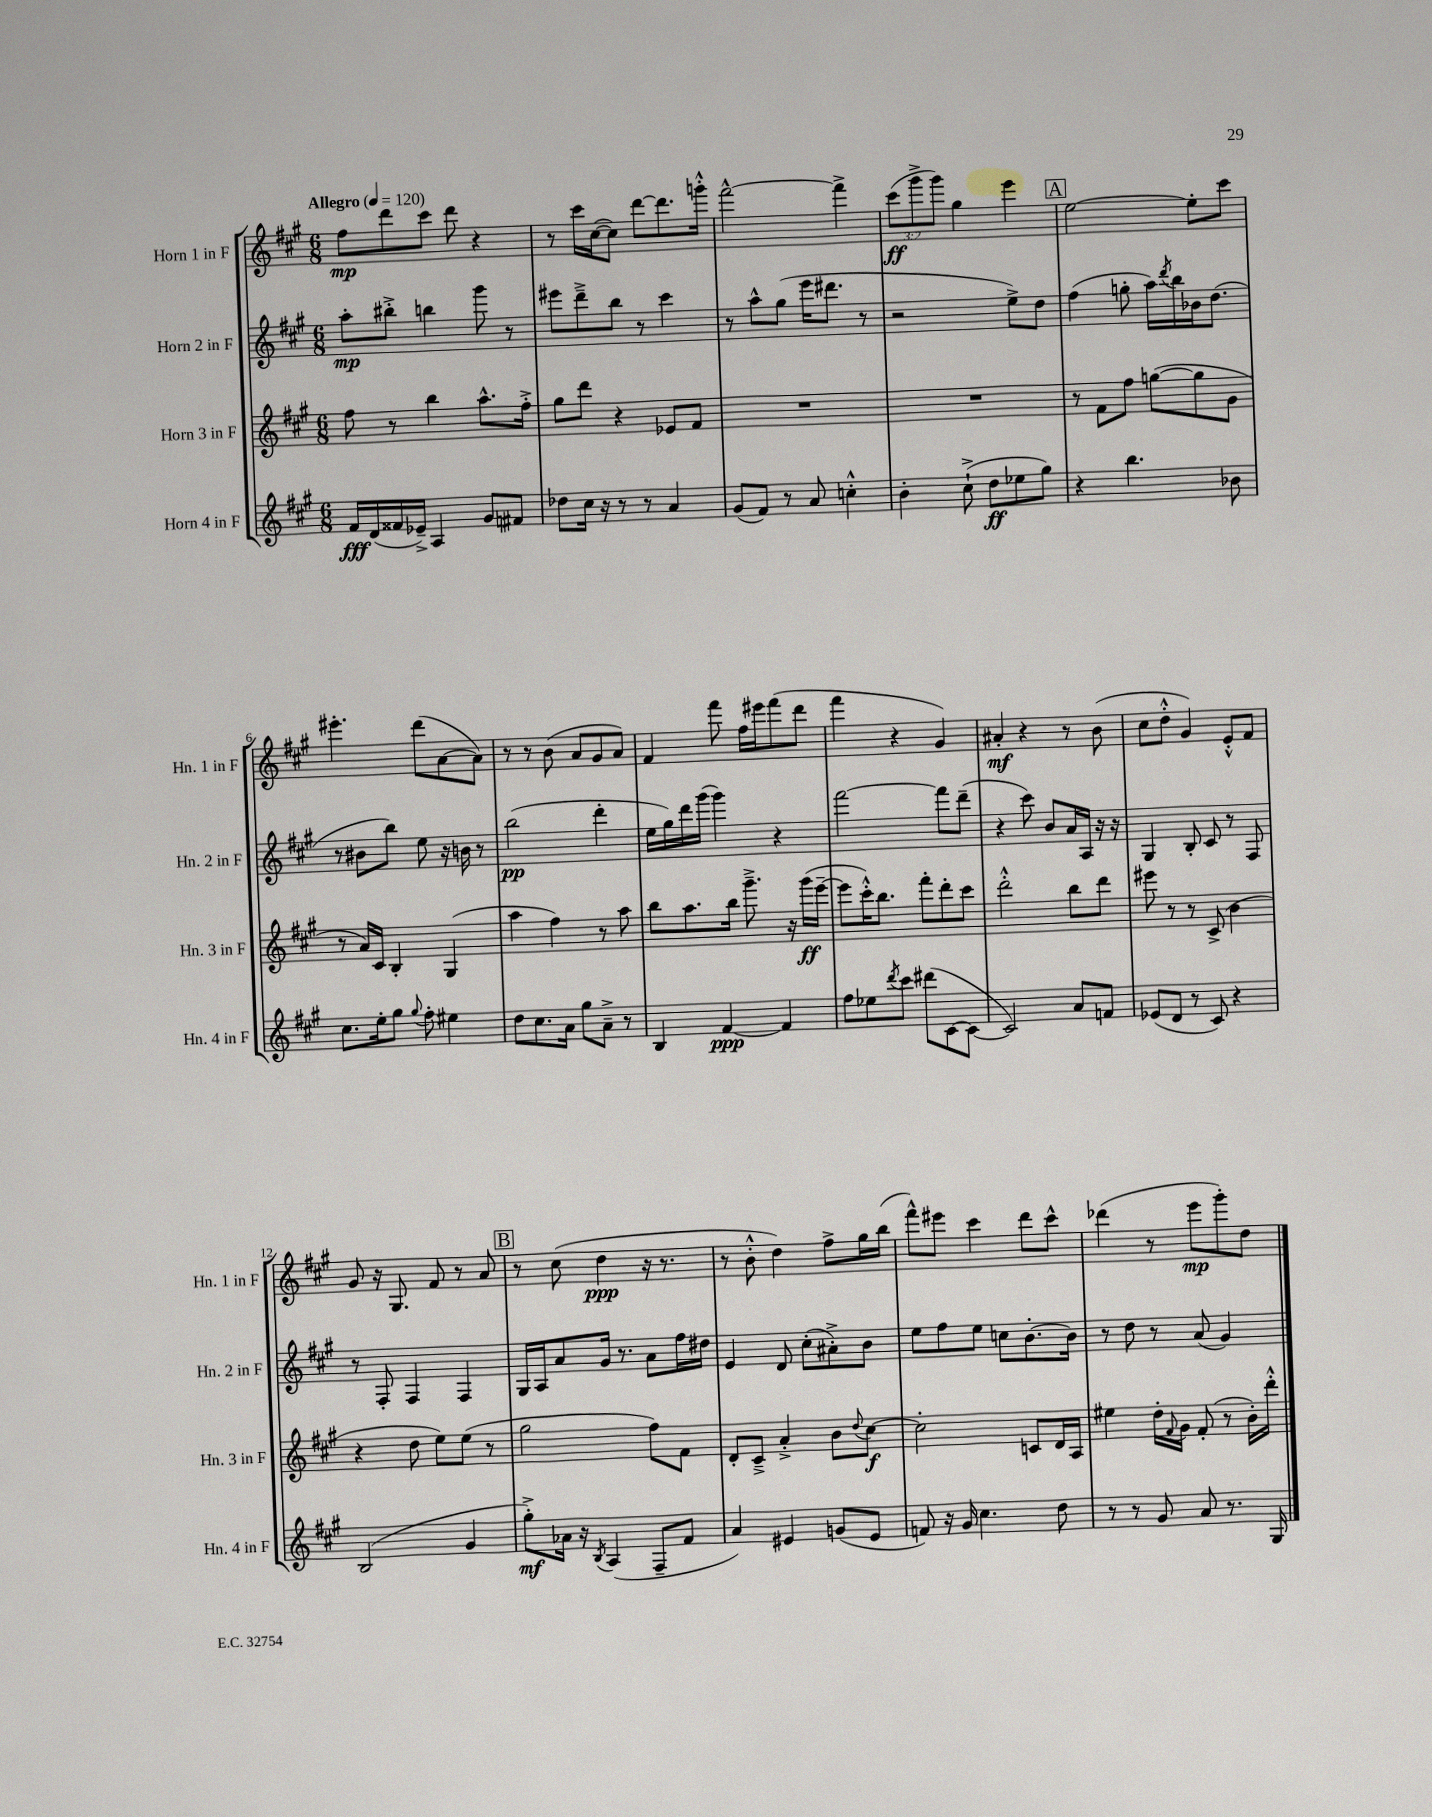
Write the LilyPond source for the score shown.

<<
\new StaffGroup <<
\new Staff = "s0" \with { instrumentName = "Horn 1 in F" shortInstrumentName = "Hn. 1 in F" } {
    \clef treble \key a \major \numericTimeSignature \time 6/8 \override Staff.TupletNumber.text = #tuplet-number::calc-fraction-text \tempo "Allegro" 4 = 120
    fis''8\mp d'''8 cis'''8 d'''8 r4 |
    r8 cis'''16 cis''16~( cis''8) d'''8~ d'''8. g'''16-.-^ |
    fis'''2~-^ fis'''4-> |
    \tuplet 3/2 { cis'''8\ff( gis'''8-> gis'''8) } gis''4 e'''4 |
    \mark \markup { \box "A" } e''2~ e''8-. cis'''8 |
    eis'''4.-. d'''8( a'8~ a'8) |
    r8 r8 b'8( a'8 gis'8 a'8) |
    fis'4 fis'''8 fis''16 eis'''16 fis'''8( d'''8 |
    fis'''4 r4 gis'4) |
    ais'4-.\mf r4 r8 b'8( |
    cis''8 d''8-.-^ gis'4) e'8-.-^ fis'8 |
    gis'8 r16 gis8. fis'8 r8 a'8 |
    \mark \markup { \box "B" } r8 cis''8( d''4\ppp r16 r8. |
    r8 b'8-.-^ d''4) fis''8-> gis''16 b''16( |
    fis'''8-^) eis'''8 cis'''4 d'''8 cis'''8-^ |
    des'''4( r8 e'''8\mp gis'''8-.) d''8 \bar "|." |
}
\new Staff = "s1" \with { instrumentName = "Horn 2 in F" shortInstrumentName = "Hn. 2 in F" } {
    \clef treble \key a \major \numericTimeSignature \time 6/8
    a''8-.\mp bis''8-.-> b''4 gis'''8 r8 |
    eis'''8 d'''8---> b''8 r8 cis'''4 |
    r8 a''8-^ gis''8( e'''16 dis'''8. r8 |
    r2 e''8->) d''8 |
    \mark \markup { \box "A" } fis''4( g''8-. a''16) \acciaccatura { d'''8 } b''16 bes'16 d''8.( |
    r8 bis'8 b''8) e''8 r16 b'16 r8 |
    b''2\pp( d'''4-. |
    e''16 gis''16) d'''16 gis'''16( gis'''4) r4 |
    fis'''2~ fis'''8 d'''8--( |
    r4 cis'''8) b'8 a'16 a16 r16 r16 |
    gis4 b8-. cis'8 r8 fis8 |
    r8 fis8-. fis4 fis4 |
    \mark \markup { \box "B" } gis16 a16 a'8 gis'16 r8. a'8 fis''16 dis''16 |
    e'4 d'8 cis''8-.( ais'8-.->) b'8 |
    e''8 fis''8 e''8 c''8 b'8.~-. b'16 |
    r8 d''8 r8 a'8( gis'4) \bar "|." |
}
\new Staff = "s2" \with { instrumentName = "Horn 3 in F" shortInstrumentName = "Hn. 3 in F" } {
    \clef treble \key a \major \numericTimeSignature \time 6/8
    fis''8 r8 b''4 a''8.-^ fis''16-.-> |
    gis''8 d'''8 r4 ees'8 fis'8 |
    R2. |
    R2. |
    \mark \markup { \box "A" } r8 fis'8 fis''8 g''8~( g''8 gis'8 |
    r8 a'16) cis'16 b4-. gis4( |
    a''4 fis''4) r8 a''8 |
    b''8 a''8. b''16 gis'''8.---> r16 gis'''16\ff( e'''16~-- |
    e'''8 cis'''16-.-^) b''8. fis'''8-. d'''8-. cis'''8 |
    d'''2-.-^ b''8 d'''8 |
    eis'''8 r8 r8 cis'8->( b'4 |
    r4 d''8 e''8) e''8( r8 |
    \mark \markup { \box "B" } gis''2 fis''8) fis'8 |
    d'8-. cis'8---> a'4-.-> b'8 \appoggiatura { d''8 } cis''8~\f |
    cis''2-. c'8 d'16 a16 |
    eis''4 d''16-. \appoggiatura { fis'8 } gis'16 fis'8-.( r8 b'16-.) d'''16-.-^ \bar "|." |
}
\new Staff = "s3" \with { instrumentName = "Horn 4 in F" shortInstrumentName = "Hn. 4 in F" } {
    \clef treble \key a \major \numericTimeSignature \time 6/8
    fis'16\fff d'16( fisis'16 ees'16--->) a4 gis'8 fis'8 |
    des''8 cis''16 r16 r8 r8 a'4 |
    gis'8( fis'8) r8 a'8 c''4-.-^ |
    b'4-. cis''8-!->( d''8\ff ees''8 gis''8) |
    \mark \markup { \box "A" } r4 b''4. bes'8 |
    cis''8. e''16-. gis''8 \appoggiatura { gis''8 } fis''8-. eis''4 |
    d''8 cis''8. a'16 gis''8 a'8---> r8 |
    b4 fis'4~\ppp fis'4 |
    fis''8 ees''8 \acciaccatura { d'''8 } cis'''8 dis'''8( cis'8~ cis'8~ |
    cis'2) a'8 f'8 |
    ees'8( d'8 r8 cis'8) r4 |
    b2( gis'4 |
    \mark \markup { \box "B" } gis''8-.->\mf) aes'16 r16 \acciaccatura { b8 } a4( fis8-- fis'8 |
    a'4) eis'4 g'8( eis'8 |
    f'8) r16 gis'16 cis''4. d''8 |
    r8 r8 gis'8 a'8 r8. gis16 \bar "|." |
}
>>
>>
